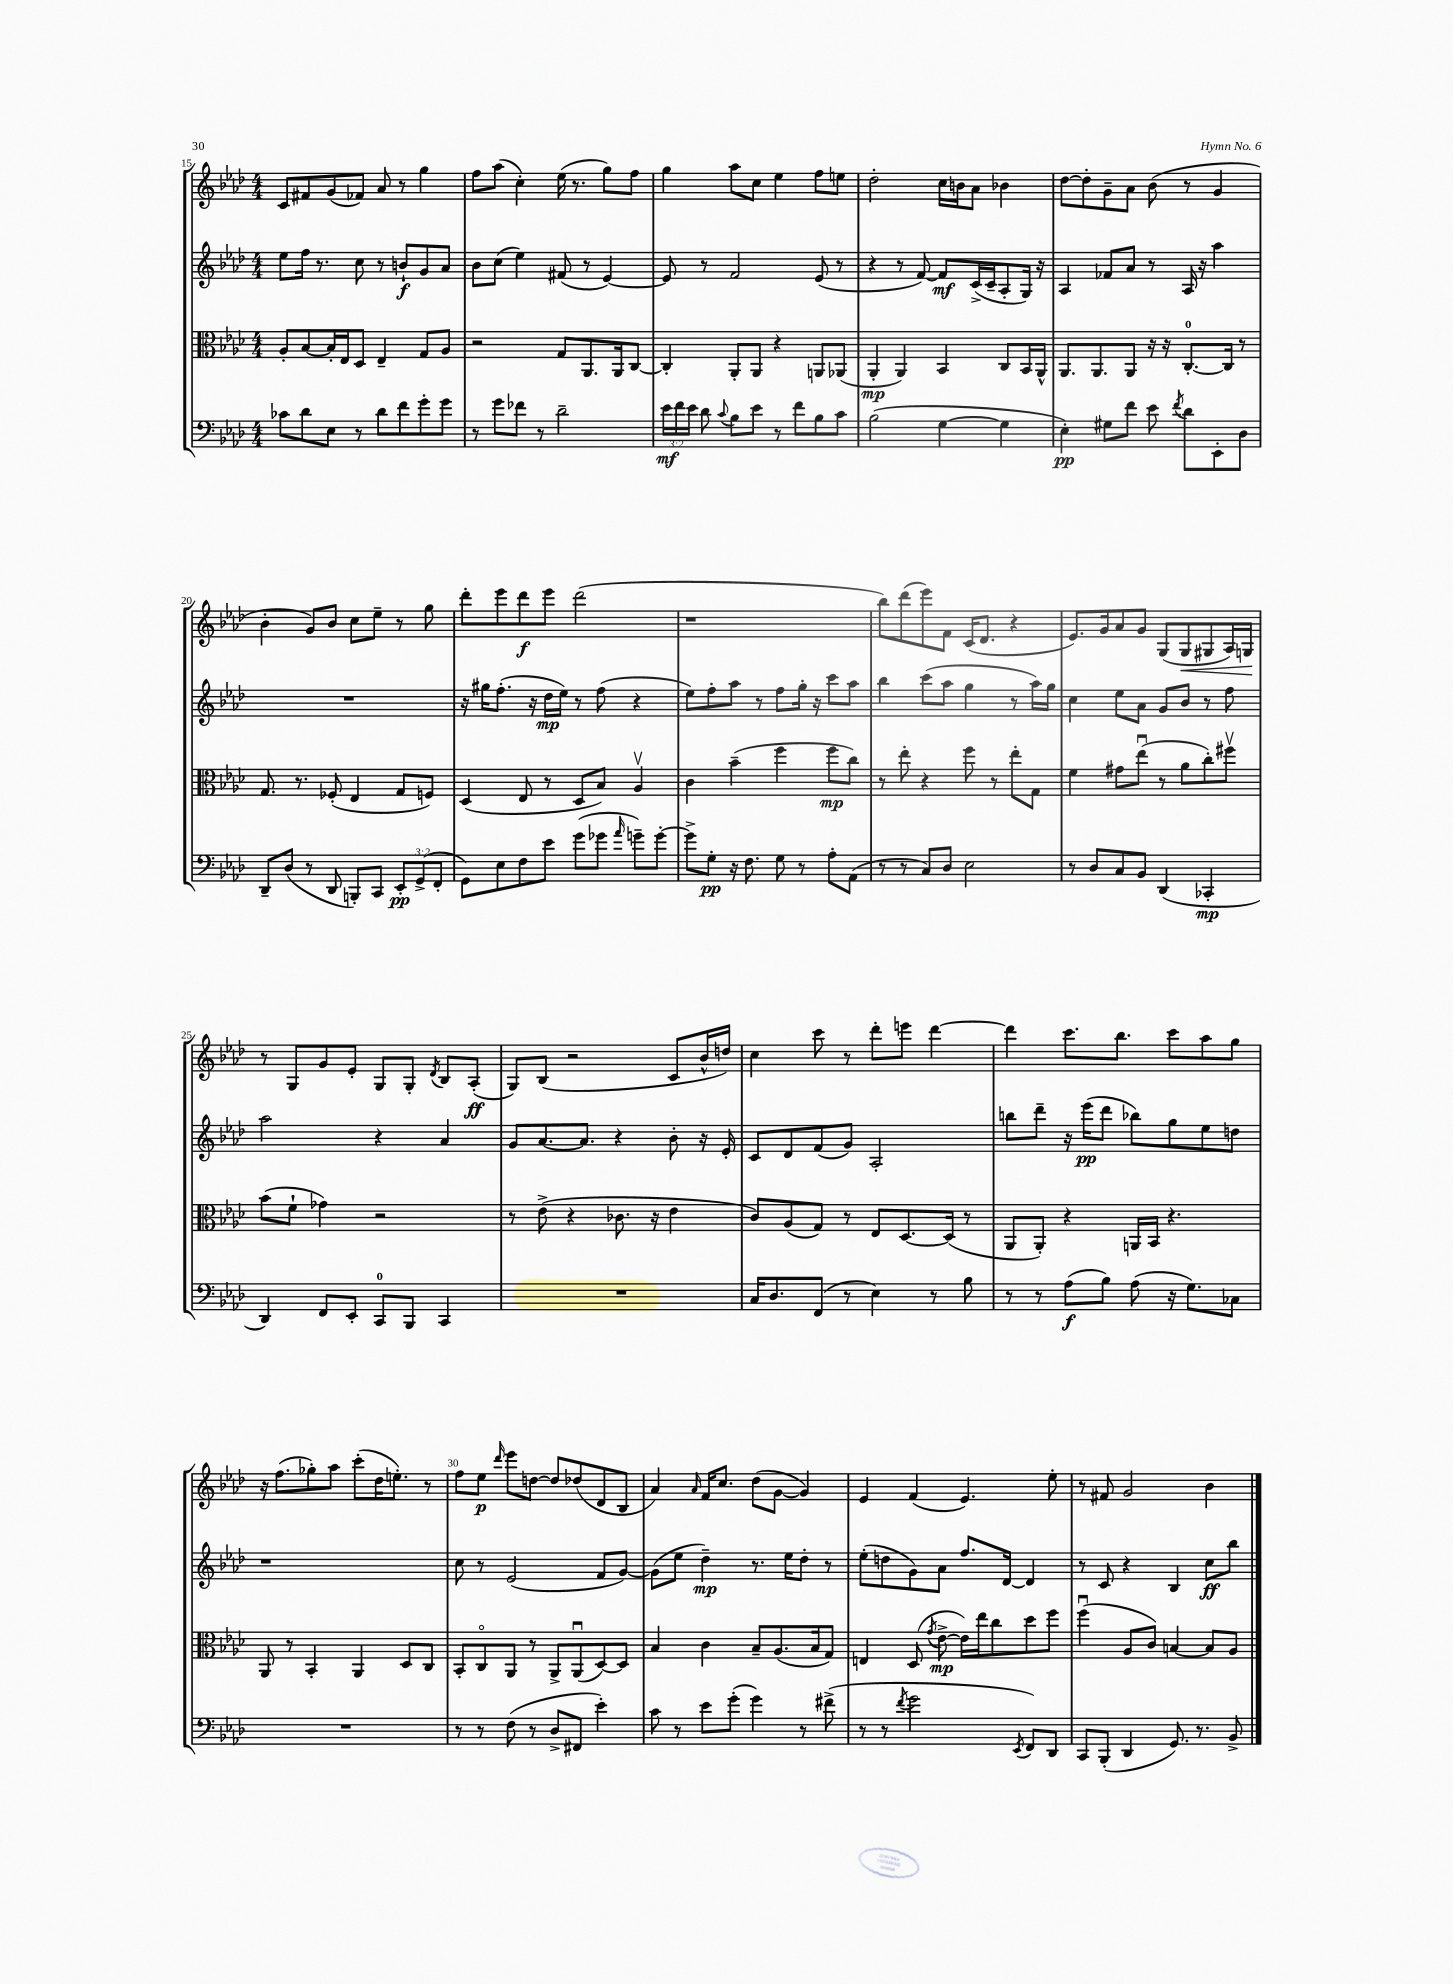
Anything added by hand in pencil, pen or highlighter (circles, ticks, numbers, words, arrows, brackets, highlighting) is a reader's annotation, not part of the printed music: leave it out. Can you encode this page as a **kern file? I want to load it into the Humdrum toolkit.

**kern	**kern	**kern	**kern
*staff4	*staff3	*staff2	*staff1
*clefF4	*clefC3	*clefG2	*clefG2
*k[b-e-a-d-]	*k[b-e-a-d-]	*k[b-e-a-d-]	*k[b-e-a-d-]
*M4/4	*M4/4	*M4/4	*M4/4
8c-	8A-'	8ee-	8c
8d-	[8B-	16ff	8f#
.	.	8.r	.
8E-	16B-']	.	(8g
.	16E-	.	.
8r	8D-	8cc	8f-)
8d-	4E-~	8r	8a-
8f	.	8b`	8r
8g'	8G	8g	4gg
8g	8A-	8a-	.
=	=	=	=
8r	2r	8b-	8ff
8g	.	(8cc	(8aa-
8f-	.	4ee-)	4cc')
8r	.	.	.
2d-~	8G	(8f#	(16ee-
.	.	.	8.r
.	8.AA-	8r	.
.	.	[4e-)	8gg)
.	16AA-	.	.
.	[8C	.	8ff
=	=	=	=
24e-	4C']	8e-]	4gg
24f	.	.	.
24e-	.	.	.
8d-	.	8r	.
8qqc	.	.	.
8B-	8AA-'	2f	8aa-
8e-	8AA-	.	8cc
8r	4r	.	4ee-
8f	.	.	.
8B-	8AA	(8e-	8ff
8c	(8AA-	8r	8ee
=	=	=	=
(2B-	4AA-'	4r	2dd-'
.	4AA-)	8r	.
.	.	[8f)	.
[4G	4BB-	8f]	16cc
.	.	.	16b
.	.	(16c^	8a-
.	.	16c~	.
4G]	8C	8A-'	4b-
.	16BB-	16G)	.
.	16AA-^^	16r	.
=	=	=	=
4E-')	8.AA-	4A-	[8dd-
.	.	.	8dd-']
.	8.AA-	.	.
8G#	.	8f-	8g~
8f	8AA-	8a-	8a-
8e-	16r	8r	(8b-
.	16r	.	.
8qf	.	.	.
8d-	[8.C'	16A-	8r
.	.	16r	.
8EE-'	.	4aa-	4g
.	16C]	.	.
8D-	8r	.	.
=	=	=	=
8DD-~	8.G	1r	4b-'
(8D-	.	.	.
.	8.r	.	.
8r	.	.	8g)
8DD-	(8F-'	.	8b-
8BBB')	4E-	.	8cc
8CC	.	.	8ee-~
12EE-'	8G	.	8r
(12GG^	.	.	.
.	8F)	.	8gg
12FF'	.	.	.
=	=	=	=
8GG)	(4D-	16r	8ddd-'
.	.	16gg#	.
8E-	.	(8.ff'	8eee-
8F	8E-	.	8ddd-
.	.	16r	.
8e-	8r	16dd-	8eee-
.	.	16ee-)	.
(8g	8D-	8r	(2ddd-
8g-	8B-)	(8ff	.
16qqa-	.	.	.
8g~)	4A-v	4r	.
[8g'	.	.	.
=	=	=	=
8g^]	4c	8ee-)	1r
8G'	.	8ff'	.
16r	(4b-~	8aa-	.
8.F	.	.	.
.	.	8r	.
8G	4ff	8ff	.
8r	.	16gg'	.
.	.	16r	.
8A-'	8ff	8ccc	.
(8AA-	8cc)	8aa-	.
=	=	=	=
8r	8r	4bb-	8bb-)
8r	8ee-'	.	(8ddd-
8C)	4r	(8ccc	8eee-)
8D-	.	8aa-	8f
2E-	8ff	4gg	(16c
.	.	.	8.d-
.	8r	.	.
.	8ee-'	8r	4r
.	8G	16aa-)	.
.	.	16gg	.
=	=	=	=
8r	4f	4cc	8.e-)
8D-	.	.	.
.	.	.	16g
8C	8g#	8ee-	8a-
8BB-	(8ee-u	8a-	8g
(4DD-	8r	8g	(8G
.	8a-	8b-	8G
4CC-'	8cc')	8r	8G#
.	8ff#v	8ff	16A-)
.	.	.	16G
=	=	=	=
4DD-)	(8b-	2aa-	8r
.	8f`	.	8G
8FF	4g-)	.	8g
8EE-'	.	.	8e-'
8CC	2r	4r	8G
8BBB-	.	.	8G'
.	.	.	8qd-
4CC	.	4a-	8B-
.	.	.	(8A-'
=	=	=	=
1r	8r	8g	8G)
.	(8e-^	[8.a-	(8B-
.	4r	.	2r
.	.	8.a-]	.
.	8.c-	4r	.
.	16r	.	.
.	4e-	8b-'	8c
.	.	16r	16b-^^
.	.	16e-'	16dd)
=	=	=	=
16C	8c)	8c	4cc
8.D-	.	.	.
.	(8A-	8d-	.
(8FF	8G)	(8f	8ccc
8r	8r	8g)	8r
4E-)	8E-	2A-'	8ddd-'
.	[8.D-	.	8eee
8r	.	.	[4ddd-
.	(16D-]	.	.
8B-	8r	.	.
=	=	=	=
8r	8AA-	8bb	4ddd-]
8r	8AA-')	8ddd-~	.
(8A-	4r	16r	8.ccc
.	.	(16eee-	.
8B-)	.	8ddd-	.
.	.	.	8.bb-
(8A-	16AA	8bb-)	.
.	16BB-	.	.
16r	4.r	8gg	8ccc
8.G)	.	.	.
.	.	8ee-	8aa-
8C-	.	8dd	8gg
=	=	=	=
1r	8AA-	1r	16r
.	.	.	(8.ff
.	8r	.	.
.	4BB-'	.	8gg-')
.	.	.	8aa-
.	4AA-	.	(8ccc'
.	.	.	16dd-
.	.	.	8.ee')
.	8D-	.	.
.	8C	.	8r
=	=	=	=
8r	8BB-'	8cc	8ff
8r	8Co	8r	8ee-
.	.	.	16qqddd-
(8F	8AA-	(2e-	8eee-
8r	8r	.	[8dd
8D-^	8AA-^	.	8dd]
8FF#	(8AA-u	.	(8dd-
4e-')	[8D-)	8f	8d-
.	8D-]	[8g)	8B-
=	=	=	=
8c	4B-	(8g]	4a-)
8r	.	8ee-	.
.	.	.	16qqa-
8e-	4c	4dd-~)	16f
.	.	.	8.cc
(8g'	.	.	.
4g)	8B-~	8.r	(8dd-
.	(8.A-	.	[8g
.	.	16ee-	.
8r	.	8dd-'	4g])
.	16B-	.	.
(8f#^	8G)	8r	.
=	=	=	=
8r	4E	(8ee-'	4e-
8r	.	8dd	.
8qf	.	.	.
2g	(8D-	8g)	(4f
.	8qg	.	.
.	[8e-^	8a-	.
.	16e-])	8.ff	4.e-)
.	16ee-	.	.
.	8cc	.	.
.	.	[16d-	.
8qEE-	.	.	.
8FF)	8dd-	4d-]	.
8DD-	8ff	.	8ee-'
=	=	=	=
8CC	(4ffu	8r	8r
(8BBB-'	.	8c	8f#
4DD-	8A-	4r	2g
.	8c)	.	.
8.GG)	[4B	4B-	.
8.r	.	.	.
.	8B]	8cc	4b-
8BB-^	8A-	8bb-	.
==	==	==	==
*-	*-	*-	*-
